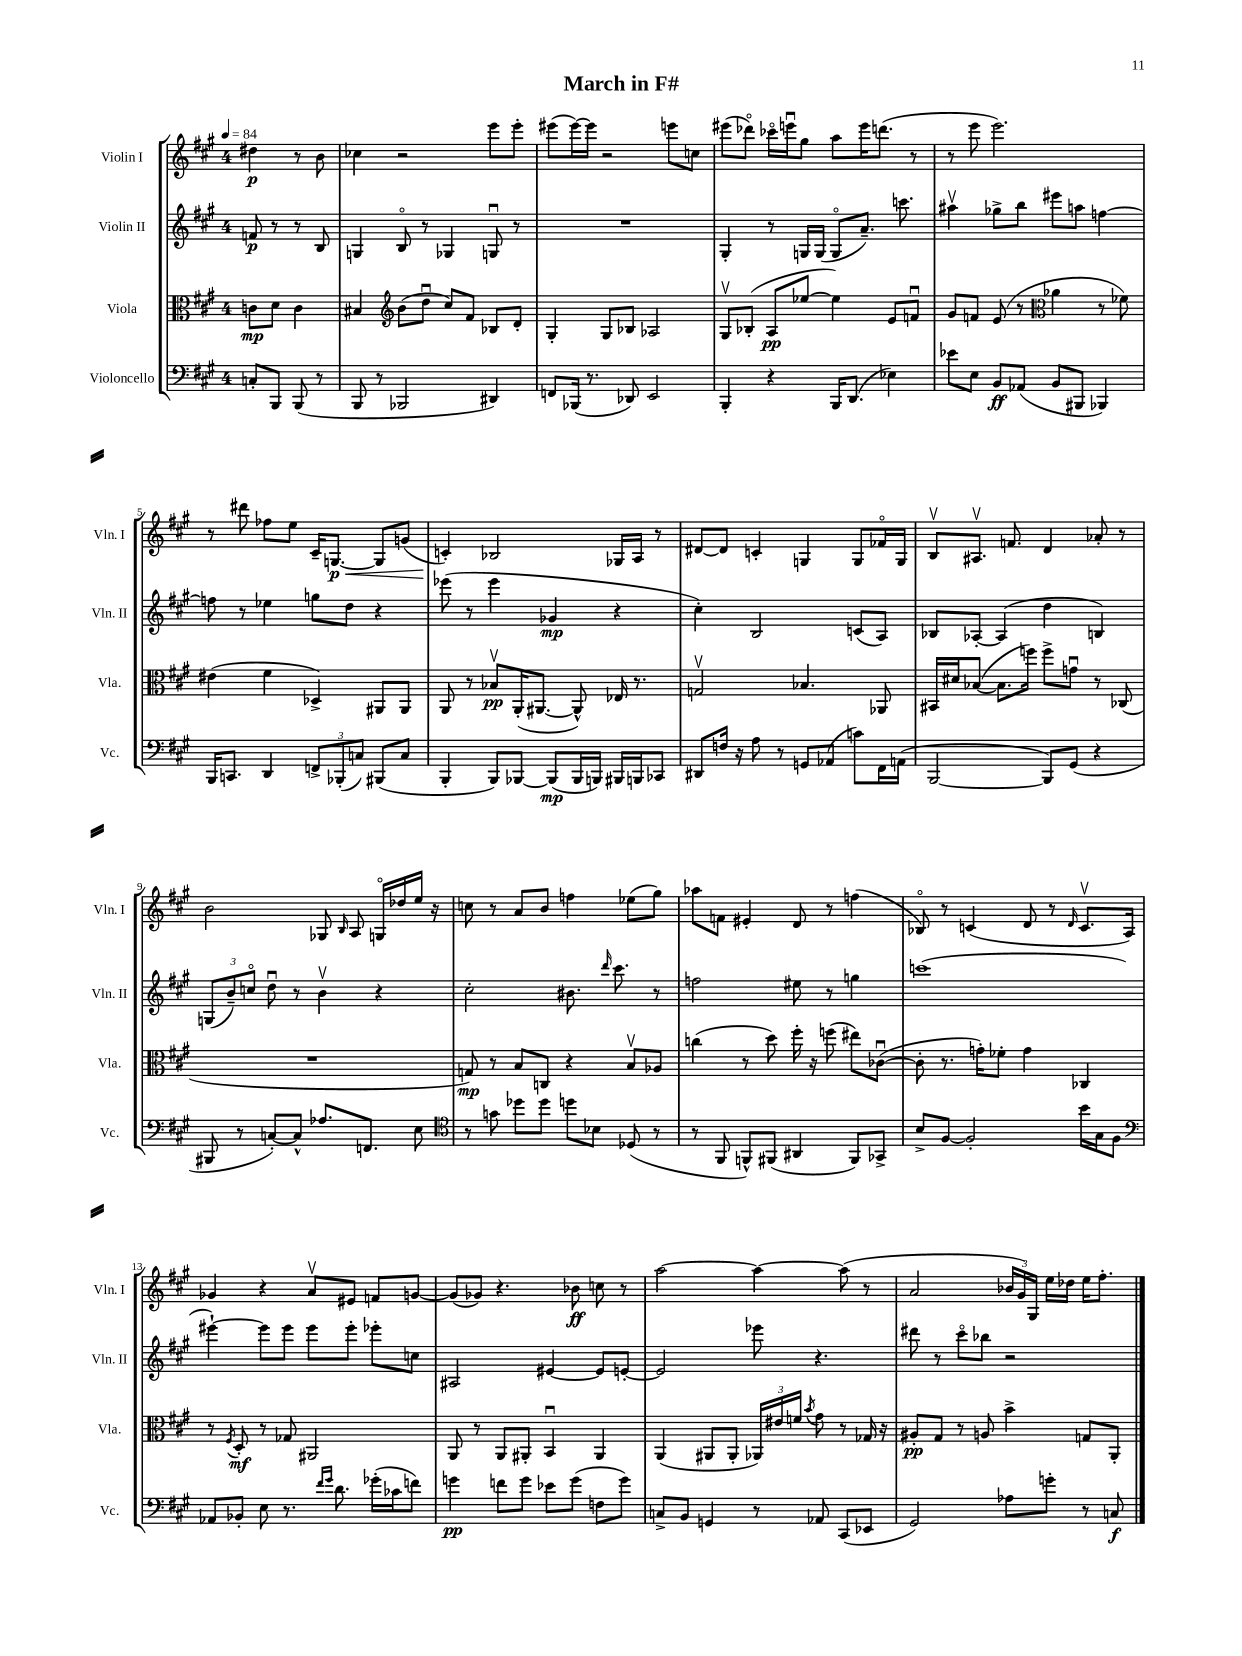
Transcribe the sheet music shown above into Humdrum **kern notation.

**kern	**kern	**kern	**kern
*staff4	*staff3	*staff2	*staff1
*clefF4	*clefC3	*clefG2	*clefG2
*k[f#c#g#]	*k[f#c#g#]	*k[f#c#g#]	*k[f#c#g#]
*M4/4	*M4/4	*M4/4	*M4/4
*MM84	*MM84	*MM84	*MM84
8C'	8c	8f	4dd#
8BBB	8d	8r	.
(8BBB	4c	8r	8r
8r	.	8B	8b
=	=	=	=
8BBB	4B#	4G	4cc-
8r	.	.	.
*	*clefG2	*	*
2BBB-	(8b	8Bo	2r
.	8ddu	8r	.
.	8cc#)	4G-	.
.	8f#	.	.
4DD#)	8B-	8Gu	8eee
.	8d'	8r	8eee'
=	=	=	=
8FF	4G#'	1r	(8eee#
(16BBB-	.	.	[16eee#)
8.r	.	.	16eee#]
.	8G#	.	2r
8DD-)	8B-	.	.
2EE	2A-	.	.
.	.	.	8eee
.	.	.	8cc
=	=	=	=
4BBB'	8G#v	4G#'	(8eee#
.	(8B-'	.	8ddd-o)
4r	8A	8r	16ccc-o
.	.	.	16eeeu
.	[8ee-	16G	8gg#
.	.	(16G	.
16BBB	4ee-])	8Go	8aa
(8.DD	.	.	.
.	.	8.a~)	16eee
.	.	.	(8.ddd
4E-)	8e	.	.
.	.	8.ccc	.
.	8fu	.	8r
=	=	=	=
8e-	8g#	4aa#v	8r
8E	8f	.	8eee
8BB	(8e	8gg-^	2.eee)
(8AA-	8r	8bb	.
*	*clefC3	*	*
8BB	4a-	8eee#	.
8BBB#	.	8aa	.
4BBB-)	8r	[4ff	.
.	8f-)	.	.
=	=	=	=
16BBB	(4e#	8ff]	8r
8.CC	.	.	.
.	.	8r	8ddd#
4DD	4f#	4ee-	8ff-
.	.	.	8ee
12FF^	4D-^)	8gg	16c#~
.	.	.	[8.G
(12BBB-'	.	.	.
.	.	8dd	.
12C)	.	.	.
(8BBB#	8AA#	4r	8G]
8C	8AA#	.	(8g
=	=	=	=
4BBB'	8AA	(8eee-	4c')
.	8r	8r	.
8BBB)	8B-v	4eee-	2B-
[8BBB-	(16AA'	.	.
.	[8.AA#	.	.
(8BBB-]	.	4g-	.
16BBB-	8AA#^^])	.	.
16BBB)	.	.	.
16BBB#	16E-	4r	16G-
16BBB	8.r	.	16A
8CC-	.	.	8r
=	=	=	=
8DD#	2Gv	4cc#')	[8d#
16F	.	.	8d#]
16r	.	.	.
8A	.	2B	4c'
8r	.	.	.
8GG	4.B-	.	4G
(8AA-	.	.	.
8c)	.	(8c	8G
16FF#	8AA-	8A)	16f-o
(16AA	.	.	16G
=	=	=	=
[2BBB	16BB#	8B-	8Bv
.	16d#	.	.
.	([8B-	[8A-'	8.A#v
.	8.B-]	(4A-]	.
.	.	.	8.f
.	16ff)	.	.
8BBB])	8ff^	4dd	4d
(8GG#	8gu	.	.
4r	8r	4B)	8a-'
.	(8C-	.	8r
=	=	=	=
8BBB#	1r	(12G	2b
.	.	12b~)	.
8r	.	.	.
.	.	12cco	.
[8C')	.	8ddu	.
8C^^]	.	8r	.
8.A-	.	4bv	8G-
.	.	.	16qqB
.	.	.	8A
8.FF	.	.	.
.	.	4r	16Go
.	.	.	16dd-
8E	.	.	16ee
.	.	.	16r
=	=	=	=
*clefC4	*	*	*
8r	8G)	2cc#'	8cc
8g	8r	.	8r
8dd-	8B	.	8a
8dd-	8C	.	8b
8dd	4r	8.b#	4ff
8B-	.	.	.
.	.	16qqddd	.
.	.	8.ccc#	.
(8D-	8Bv	.	(8ee-
8r	8A-	8r	8gg#)
=	=	=	=
8r	(4cc	2ff	8aa-
8FF#	.	.	8f
8FF^^)	8r	.	4e#'
(8FF#	8dd)	.	.
4AA#	16ff#'	8ee#	8d
.	16r	.	.
.	(8ff	8r	8r
8FF#)	8ee#)	4gg	(4ff
8GG-^	([8c-u	.	.
=	=	=	=
8B^	8c-']	(1ccc	8B-o)
[8F#	8.r	.	8r
2F#']	.	.	(4c
.	16g')	.	.
.	8f-'	.	.
.	4g	.	8d
.	.	.	8r
.	.	.	16qqd
16b	4C-	.	8.cv
16G#	.	.	.
8F#	.	.	.
.	.	.	16A)
=	=	=	=
*clefF4	*	*	*
8AA-	8r	[4eee#`)	4g-
.	8qF#	.	.
8BB-'	8D'	.	.
8E	8r	8eee#]	4r
8.r	8G-	8eee#	.
.	2AA#	8eee#	8av
16qqf#	.	.	.
16qqg#	.	.	.
8.d	.	.	.
.	.	8eee#'	8e#
(16g-'	.	8eee-'	8f
16c-	.	.	.
8f)	.	8cc	[8g
=	=	=	=
4g	8AA	2A#	(8g]
.	8r	.	8g-)
8f	8AA	.	4.r
8g	8AA#'	.	.
8e-	4BBu	[4e#	.
(8g	.	.	8b-
8F	4AA#	8e#]	8cc
8g)	.	[8e'	8r
=	=	=	=
8C^	(4AA	2e]	[2aa
8BB	.	.	.
4GG	8AA#	.	.
.	8AA#'	.	.
8r	24AA-)	8eee-	4aa_
.	24e#	.	.
.	24f	.	.
.	8qb	.	.
8AA-	8g#	4.r	.
(8CC#	8r	.	(8aa]
8EE-	16G-	.	8r
.	16r	.	.
=	=	=	=
2GG#)	8A#'	8ddd#	2a
.	8G#	8r	.
.	8r	8ccc#o	.
.	8A	8bb-	.
8A-	4b^	2r	24b-
.	.	.	24g#)
.	.	.	24G#
8g'	.	.	16ee
.	.	.	16dd-
8r	8G	.	16ee
.	.	.	8.ff#'
8C	8AA'	.	.
==	==	==	==
*-	*-	*-	*-
